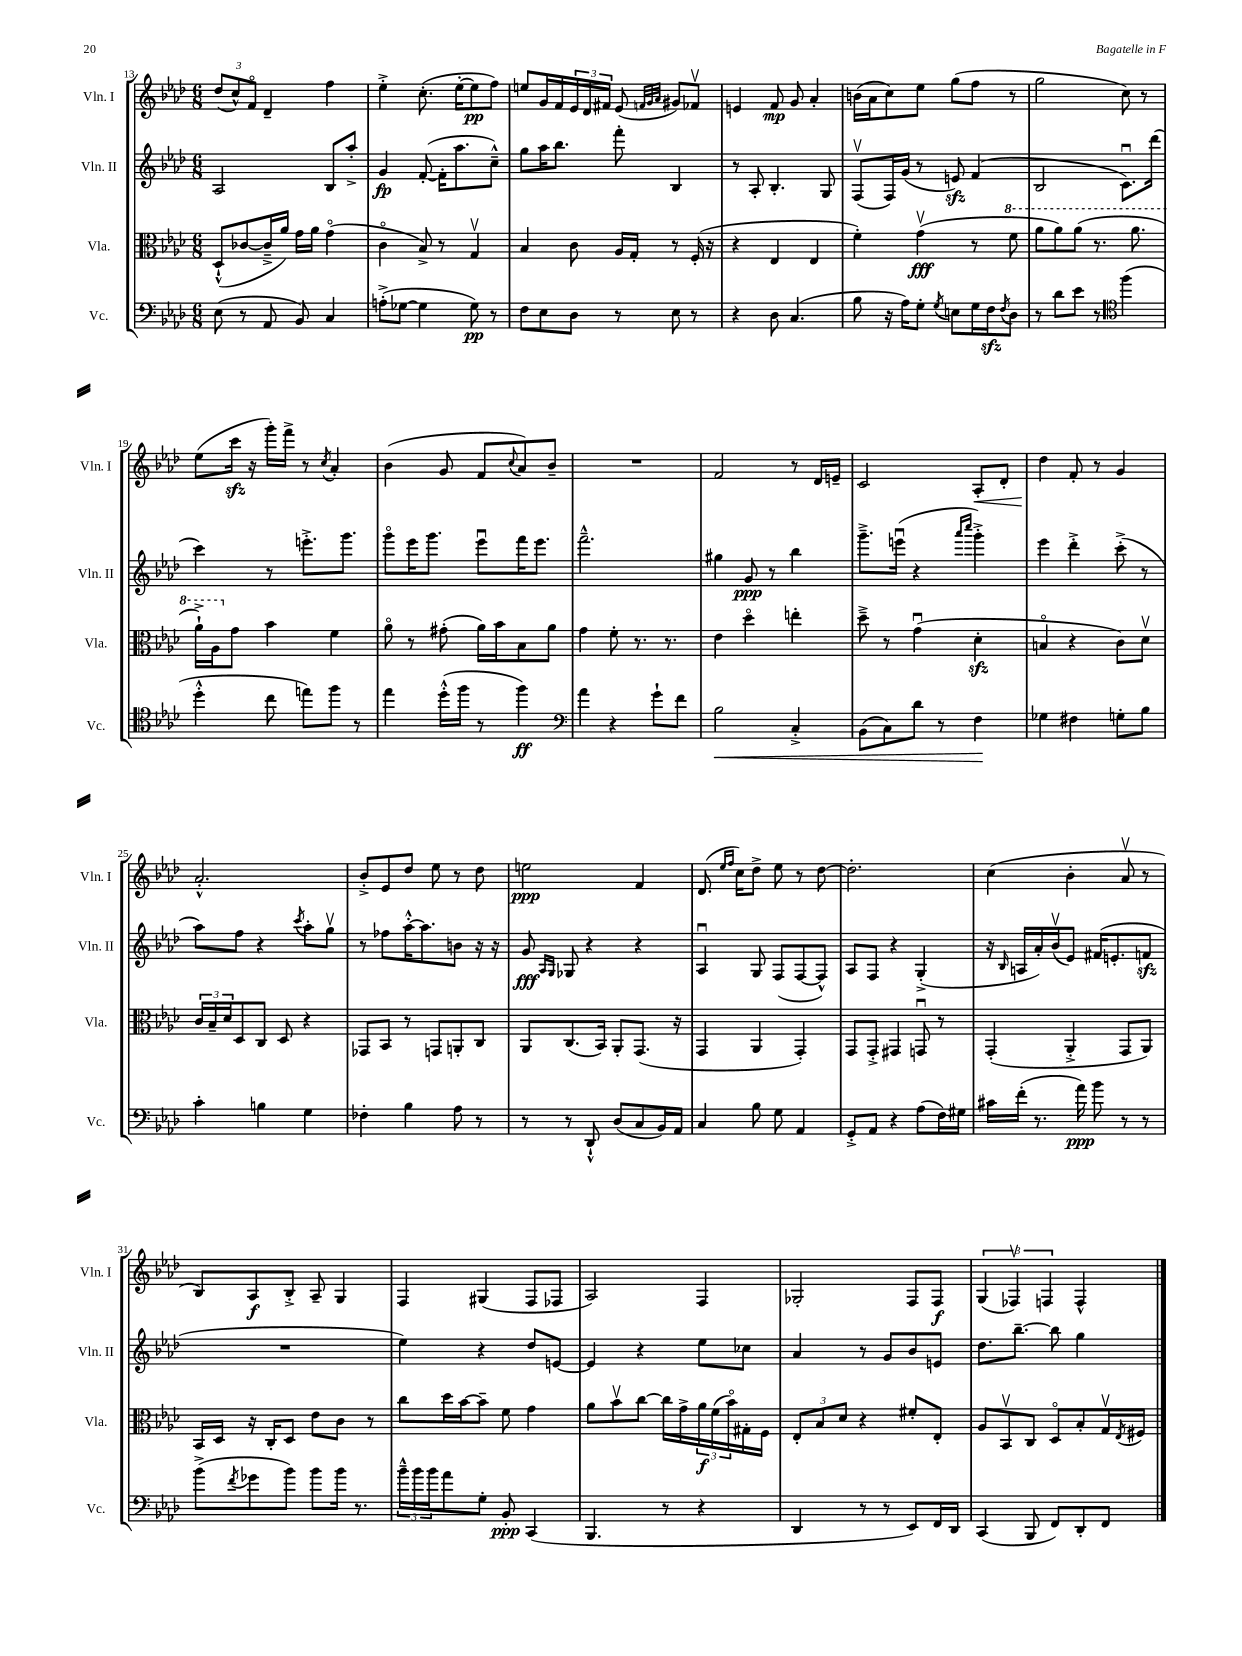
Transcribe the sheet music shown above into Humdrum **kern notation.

**kern	**dynam	**kern	**dynam	**kern	**dynam	**kern	**dynam
*part4	*part4	*part3	*part3	*part2	*part2	*part1	*part1
*staff4	*staff4	*staff3	*staff3	*staff2	*staff2	*staff1	*staff1
*I"Vc.	*	*I"Vla.	*	*I"Vln. II	*	*I"Vln. I	*
*I'Vc.	*	*I'Vla.	*	*I'Vln. II	*	*I'Vln. I	*
*clefF4	*	*clefC3	*	*clefG2	*	*clefG2	*
*k[b-e-a-d-]	*	*k[b-e-a-d-]	*	*k[b-e-a-d-]	*	*k[b-e-a-d-]	*
*M6/8	*	*M6/8	*	*M6/8	*	*M6/8	*
=13	=13	=13	=13	=13	=13	=13	=13
(8E-\	.	(8D-`^^/L	.	2A-/	.	(12dd-/L	.
.	.	.	.	.	.	12cc^^/)	.
8r	.	[8c-X/	.	.	.	.	.
.	.	.	.	.	.	12f/J	.
8AA-/	.	16c-~^/L]	.	.	.	4d-~/	.
.	.	16a-/JJ)	.	.	.	.	.
8BB-/)	.	16g\LL	.	.	.	.	.
.	.	16a-\JJ	.	.	.	.	.
4C/	.	(4g\	.	8B-/L	.	4ff\	.
.	.	.	.	8aa-'^/J	.	.	.
=14	=14	=14	=14	=14	=14	=14	=14
(8An'^\L	.	4c\	.	4g/	fp	4ee-'^\	.
[8G-X\J	.	.	.	.	.	.	.
4G-\]	.	8B-^/)	.	([8f'/	.	(8.cc'\	.
.	.	8r	.	16f'\KL]	.	.	.
.	.	.	.	8.aa-\	.	[16ee-'\KL	.
8G-\)	pp	4Gv/	.	.	.	8ee-\]	pp
8r	.	.	.	8cc~^^\J)	.	8ff\J)	.
=15	=15	=15	=15	=15	=15	=15	=15
8F\L	.	4B-/	.	8gg\L	.	8een/L	.
8E-\	.	.	.	16aa-\K	.	16g/L	.
.	.	.	.	8.bb-\J	.	16f/	.
8D-\J	.	8c\	.	.	.	24e-/	.
.	.	.	.	.	.	24d-/	.
.	.	.	.	.	.	24f#X/JJ	.
8r	.	16A-/LL	.	8fff'\	.	(8e-/	.
.	.	16G'/JJ	.	.	.	.	.
.	.	.	.	.	.	32qqfn/LLL	.
.	.	.	.	.	.	32qqg/	.
.	.	.	.	.	.	32qqa-/JJJ	.
8E-\	.	8r	.	4B-/	.	8g#X/L)	.
8r	.	(16F'/	.	.	.	8f-Xv/J	.
.	.	16r	.	.	.	.	.
=16	=16	=16	=16	=16	=16	=16	=16
4r	.	4r	.	8r	.	4en/	.
.	.	.	.	8A-'/	.	.	.
8D-\	.	4E-/	.	4.B-'/	.	8f/	mp
(4.C/	.	.	.	.	.	8g/	.
.	.	4E-/	.	.	.	4a-'/	.
.	.	.	.	8G/	.	.	.
=17	=17	=17	=17	=17	=17	=17	=17
8B-\	.	4f'\)	.	(8Fv/L	.	(16bn\LL	.
.	.	.	.	.	.	16a-\J	.
16r	.	.	.	16F/L)	.	8cc\)	.
16A-\KL)	.	.	.	(16g/JJ	.	.	.
8G'\J	.	(4gv\	fff	8r	.	8ee-\J	.
8qG/	.	.	.	.	.	.	.
8En\L	.	.	.	8enzz/)	.	(8gg\L	.
16G\L	.	8r	.	(4f/	.	8ff\J	.
16Fzz\J	.	.	.	.	.	.	.
8qF/	.	.	.	.	.	.	.
*	*	*8va	*	*	*	*	*
8D-\J	.	8ff\	.	.	.	8r	.
=18	=18	=18	=18	=18	=18	=18	=18
8r	.	8aa-\L	.	2B-/	.	2gg\	.
8d-\L	.	8aa-\)	.	.	.	.	.
8e-\J	.	(8aa-\J	.	.	.	.	.
8r	.	8.r	.	.	.	.	.
*clefC4	*	*	*	*	*	*	*
(4ff\	.	.	.	8.cu\L)	.	8cc\)	.
.	.	8.aa-\	.	.	.	.	.
.	.	.	.	.	.	8r	.
.	.	.	.	(16ddd-\Jk	.	.	.
!!LO:LB:g=z
=19	=19	=19	=19	=19	=19	=19	=19
4dd-'^^\	.	16aa-`^\LL)	.	4ccc\)	.	(8ee-\L	.
.	.	16a-\J	.	.	.	.	.
*	*	*X8va	*	*	*	*	*
.	.	8g\J	.	.	.	16ccczz\Jk	.
.	.	.	.	.	.	16r	.
8cc\	.	4b-\	.	8r	.	16ggg'\LL)	.
.	.	.	.	.	.	16fff^\JJ	.
8een\L)	.	.	.	8.eeen'^\L	.	8r	.
.	.	.	.	.	.	8qcc/	.
8ff\J	.	4f\	.	.	.	4a-'/	.
.	.	.	.	8.ggg\J	.	.	.
8r	.	.	.	.	.	.	.
=20	=20	=20	=20	=20	=20	=20	=20
4ee-\	.	8a-\	.	8ggg\L	.	(4b-\	.
.	.	8r	.	16eee-\K	.	.	.
.	.	.	.	8.ggg\J	.	.	.
(16dd-'^^\LL	.	(8g#X'\	.	.	.	8g/	.
16ff\JJ	.	.	.	.	.	.	.
8r	.	16a-\LL)	.	8eee-u\L	.	8f/L	.
.	.	16b-\J	.	.	.	.	.
.	.	.	.	.	.	8qqcc/	.
4ff\)	ff	8B-\	.	16fff\K	.	8a-/)	.
.	.	.	.	8.eee-\J	.	.	.
.	.	8a-\J	.	.	.	8b-~/J	.
=21	=21	=21	=21	=21	=21	=21	=21
*clefF4	*	*	*	*	*	*	*
4a-\	.	4g\	.	2.fff~^^\	.	2.r	.
4r	.	8f'\	.	.	.	.	.
.	.	8.r	.	.	.	.	.
8g`\L	.	.	.	.	.	.	.
.	.	8.r	.	.	.	.	.
8f\J	.	.	.	.	.	.	.
=22	=22	=22	=22	=22	=22	=22	=22
!	!LO:HP:b	!	!	!	!	!	!
2B-\	<	4e-\	.	4gg#X\	.	2f/	.
.	.	4dd-\	.	8g/	ppp	.	.
.	.	.	.	8r	.	.	.
4C'^/	.	4een'\	.	4bb-\	.	8r	.
.	.	.	.	.	.	16d-/LL	.
.	.	.	.	.	.	16en~/JJ	.
=23	=23	=23	=23	=23	=23	=23	=23
(8BB-\L	.	8dd-~^\	.	8.ggg~^\L	.	2c/	.
8C\)	.	8r	.	.	.	.	.
.	.	.	.	(16eeenu\Jk	.	.	.
8d-\J	.	(4gu\	.	4r	.	.	.
8r	.	.	.	.	.	.	.
.	.	.	.	16qqaaa-/LL	.	.	.
.	.	.	.	16qqcccc/JJ	.	.	.
!	!	!	!	!	!	!	!LO:HP:b
4F\	.	4d-zz'\	.	4ggg'^\)	.	8A-'/L	<
.	.	.	.	.	.	8d-'/J	.
.	[	.	.	.	.	.	.
=24	=24	=24	=24	=24	=24	=24	=24
4G-X\	.	4Bn/	.	4eee-\	.	4dd-\	.
4F#X\	.	4r	.	4ddd-'^\	.	8f'/	[
.	.	.	.	.	.	8r	.
8Gn'\L	.	8c\L)	.	(8ccc'^\	.	4g/	.
8B-\J	.	8d-v\J	.	8r	.	.	.
!!LO:LB:g=z
=25	=25	=25	=25	=25	=25	=25	=25
4c'\	.	24c/LL	.	8aa-\L)	.	2.a-'^^/	.
.	.	24B-~/	.	.	.	.	.
.	.	24d-/J	.	.	.	.	.
.	.	8D-/	.	8ff\J	.	.	.
4Bn\	.	8C/J	.	4r	.	.	.
.	.	8D-/	.	.	.	.	.
.	.	.	.	8qccc/	.	.	.
4G\	.	4r	.	8aa-'\L	.	.	.
.	.	.	.	8ggv\J	.	.	.
=26	=26	=26	=26	=26	=26	=26	=26
4F-X'\	.	8GG-X/L	.	8r	.	8b-'^/L	.
.	.	8BB-/J	.	8ff-X\L	.	8e-/	.
4B-\	.	8r	.	[16aa-'^^\K	.	8dd-/J	.
.	.	.	.	8.aa-\]	.	.	.
.	.	8GGn/L	.	.	.	8ee-\	.
8A-\	.	8AAn'/	.	8bn\J	.	8r	.
8r	.	8C/J	.	16r	.	8dd-\	.
.	.	.	.	16r	.	.	.
=27	=27	=27	=27	=27	=27	=27	=27
8r	.	8AA-/L	.	8g/	fff	2een\	ppp
.	.	.	.	16qqA-/LL	.	.	.
.	.	.	.	16qqG/JJ	.	.	.
8r	.	(8.C/	.	8G-X/	.	.	.
8DD-`^^/	.	.	.	4r	.	.	.
.	.	16BB-/Jk)	.	.	.	.	.
(8D-/L	.	8AA-'/L	.	.	.	.	.
8C/	.	(8.GG/J	.	4r	.	4f/	.
16BB-/L)	.	.	.	.	.	.	.
16AA-/JJ	.	16r	.	.	.	.	.
=28	=28	=28	=28	=28	=28	=28	=28
4C/	.	4GG/	.	4A-u/	.	(8.d-/	.
.	.	.	.	.	.	16qqee-/LL	.
.	.	.	.	.	.	16qqff/JJ	.
.	.	.	.	.	.	16cc\KL)	.
8B-\	.	4AA-/	.	8G/	.	8dd-^\J	.
8G\	.	.	.	(8F/L	.	8ee-\	.
4AA-/	.	4GG'/)	.	[8F/	.	8r	.
.	.	.	.	8F^^/J])	.	[8dd-\	.
=29	=29	=29	=29	=29	=29	=29	=29
8GG'^/L	.	8GG/L	.	8A-/L	.	2.dd-'\]	.
8AA-/J	.	8GG'^/J	.	8F/J	.	.	.
4r	.	4GG#X/	.	4r	.	.	.
(8A-\L	.	8GGnu/	.	(4G'^/	.	.	.
16F\L)	.	8r	.	.	.	.	.
16G#X\JJ	.	.	.	.	.	.	.
=30	=30	=30	=30	=30	=30	=30	=30
16c#X\LL	.	(4GG'/	.	16r	.	(4cc\	.
.	.	.	.	16qqB-/	.	.	.
(16f'\JJ	.	.	.	16An/LL	.	.	.
8.r	.	.	.	16a-'/)	.	.	.
.	.	.	.	(16b-v/J	.	.	.
.	.	4AA-'^/	.	8e-/J)	.	4b-'\	.
16a-\)	ppp	.	.	.	.	.	.
8b-\	.	.	.	(16f#X/KL	.	.	.
.	.	.	.	8.en'/	.	.	.
8r	.	8GG/L	.	.	.	8a-v/	.
8r	.	8AA-/J)	.	8fnzz/J	.	8r	.
!!LO:LB:g=z
=31	=31	=31	=31	=31	=31	=31	=31
(8b-^\L	.	16BB-/LL	.	2.r	.	8B-/L)	.
.	.	16D-/JJ	.	.	.	.	.
8qf/	.	.	.	.	.	.	.
8g-X\	.	16r	.	.	.	8A-/	f
.	.	16C'/KL	.	.	.	.	.
8b-\J)	.	8D-/J	.	.	.	8B-'^/J	.
8b-\L	.	8e-\L	.	.	.	8A-~/	.
16b-\Jk	.	8c\J	.	.	.	4G/	.
8.r	.	.	.	.	.	.	.
.	.	8r	.	.	.	.	.
=32	=32	=32	=32	=32	=32	=32	=32
24b-~^^\LL	.	8cc\L	.	4ee-\)	.	4F/	.
24b-\	.	.	.	.	.	.	.
24b-\J	.	.	.	.	.	.	.
8a-\	.	16dd-\L	.	.	.	.	.
.	.	[16b-\J	.	.	.	.	.
8G'\J	.	8b-~\J]	.	4r	.	(4G#X/	.
8BB-'/	ppp	8f\	.	.	.	.	.
(4CC/	.	4g\	.	8dd-/L	.	8F/L	.
.	.	.	.	[8en/J	.	8F-X/J	.
=33	=33	=33	=33	=33	=33	=33	=33
4.BBB-/	.	8a-\L	.	4e/]	.	2A-/)	.
.	.	8b-v\	.	.	.	.	.
.	.	[8cc\J	.	4r	.	.	.
8r	.	16cc\LL]	.	.	.	.	.
.	.	16g^\	.	.	.	.	.
4r	.	24a-\	f	8ee-\L	.	4F/	.
.	.	(24f\	.	.	.	.	.
.	.	24b-\)	.	.	.	.	.
.	.	16G#X'\	.	8cc-X\J	.	.	.
.	.	16F\JJ	.	.	.	.	.
=34	=34	=34	=34	=34	=34	=34	=34
4DD-/	.	12E-'/L	.	4a-/	.	2G-X'/	.
.	.	12B-/	.	.	.	.	.
.	.	12d-/J	.	.	.	.	.
8r	.	4r	.	8r	.	.	.
8r	.	.	.	8g/L	.	.	.
8EE-/L)	.	8f#X'/L	.	8b-/	.	8F/L	.
16FF/L	.	8E-'/J	.	8en/J	.	8F/J	f
16DD-/JJ	.	.	.	.	.	.	.
=35	=35	=35	=35	=35	=35	=35	=35
(4CC/	.	8A-/L	.	8.dd-\L	.	(6G/	.
.	.	8BB-v/	.	.	.	.	.
.	.	.	.	.	.	6F-Xv/)	.
.	.	.	.	[8.bb-~\J	.	.	.
8BBB-/	.	8C/J	.	.	.	.	.
.	.	.	.	.	.	6Fn/	.
8FF/L)	.	8D-/L	.	8bb-\]	.	.	.
8DD-'/	.	8B-'/	.	4gg\	.	4F^^/	.
8FF/J	.	16Gv/L	.	.	.	.	.
.	.	8qE-/	.	.	.	.	.
.	.	16F#X/JJ	.	.	.	.	.
==	==	==	==	==	==	==	==
*-	*-	*-	*-	*-	*-	*-	*-
